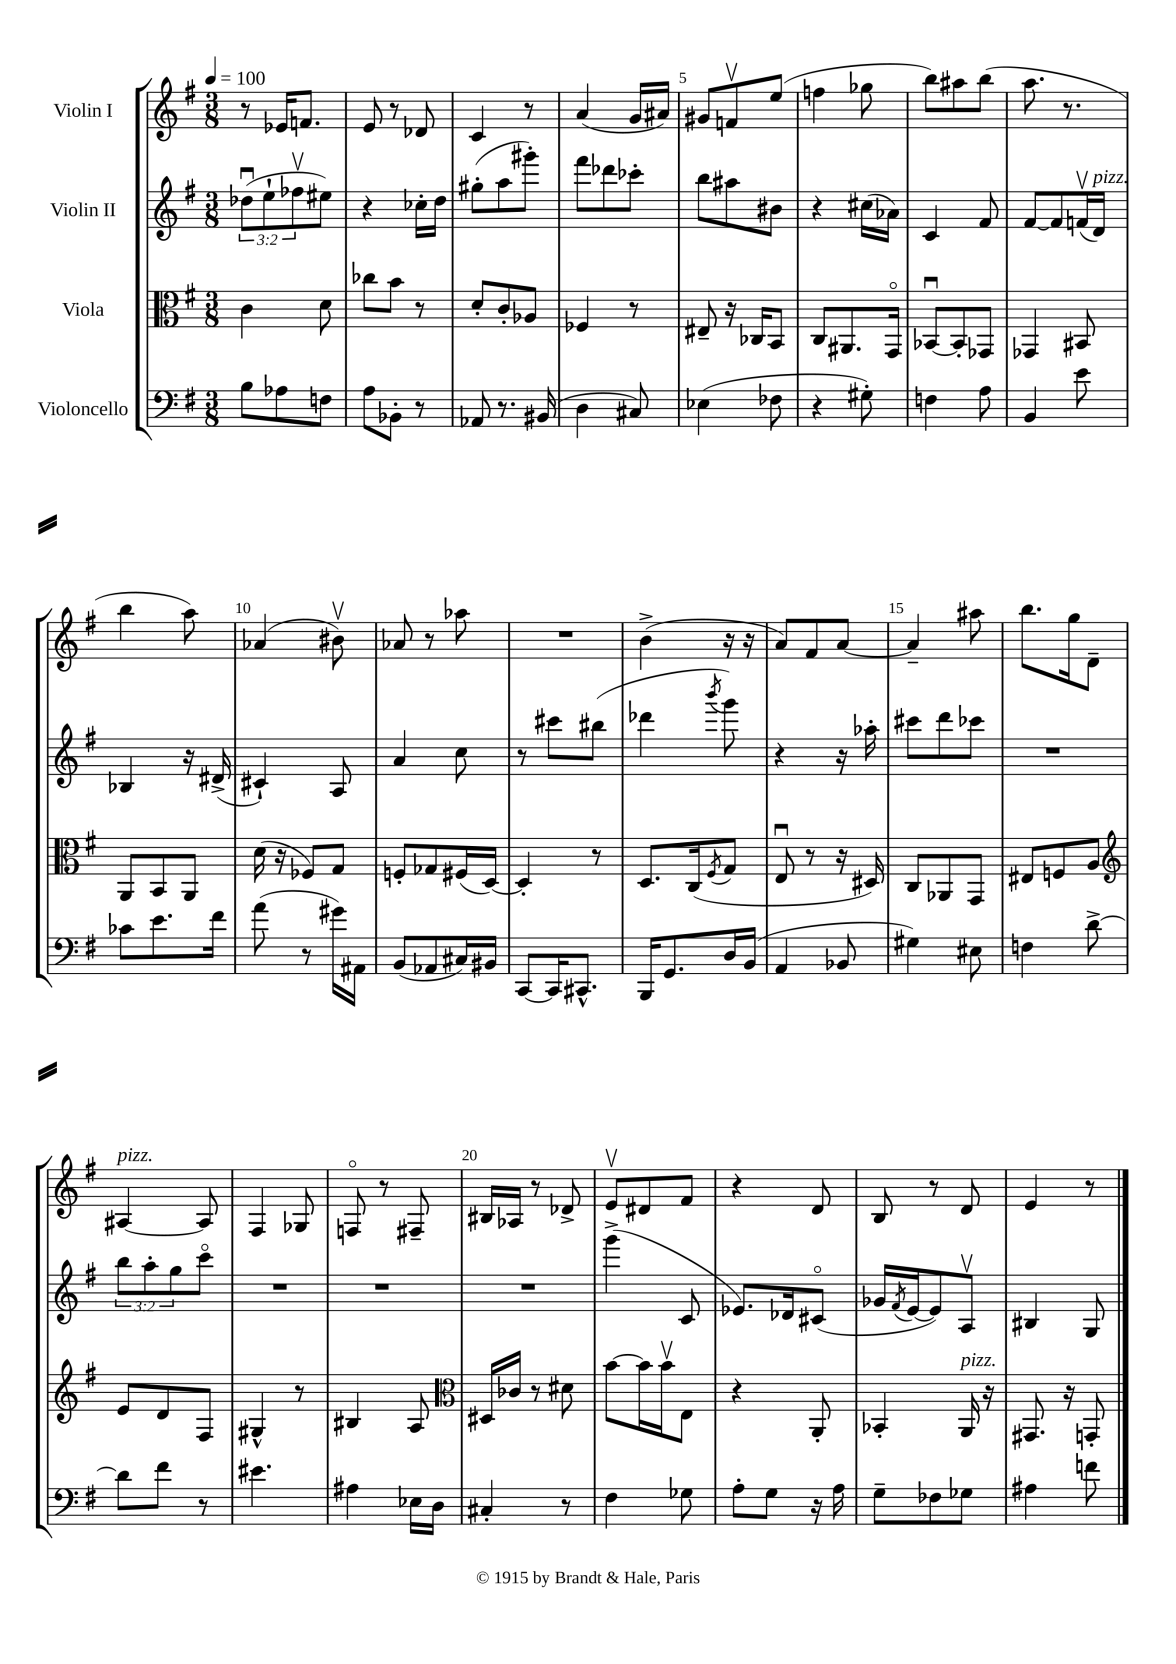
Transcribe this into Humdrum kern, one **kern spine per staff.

**kern	**kern	**kern	**kern
*staff4	*staff3	*staff2	*staff1
*clefF4	*clefC3	*clefG2	*clefG2
*k[f#]	*k[f#]	*k[f#]	*k[f#]
*M3/8	*M3/8	*M3/8	*M3/8
*MM100	*MM100	*MM100	*MM100
8B	4c	(12dd-u	8r
.	.	12ee`	.
8A-	.	.	16e-
.	.	12ff-v	.
.	.	.	8.f
8F	8d	8ee#)	.
=	=	=	=
8A	8cc-	4r	8e
8BB-'	8b	.	8r
8r	8r	16cc-'	8d-
.	.	16dd	.
=	=	=	=
8AA-	8d'	(8gg#'	4c
8.r	8c'	8aa	.
.	8A-	8ggg#')	8r
(16BB#	.	.	.
=	=	=	=
4D	4F-	8fff#	(4a
.	.	8ddd-	.
8C#)	8r	8ccc-'	16g
.	.	.	16a#)
=	=	=	=
(4E-	8E#~	8bb	8g#
.	16r	8aa#	8fv
.	16C-	.	.
8F-	8BB	8b#	(8ee
=	=	=	=
4r	8C	4r	4ff
.	8.AA#	.	.
8G#')	.	(16cc#	8gg-
.	16GGo	16a-)	.
=	=	=	=
4F	[8BB-u	4c	8bb)
.	8BB-']	.	8aa#
8A	8GG-	8f#	(8bb
=	=	=	=
4BB	4GG-	[8f#	8.aa
.	.	8f#]	.
.	.	.	8.r
8e	8BB#	(16fv	.
.	.	16d)	.
=	=	=	=
8c-	8AA	4B-	4bb
8.e	8BB	.	.
.	8AA	16r	8aa)
16f#	.	(16d#^	.
=	=	=	=
(8a	(16d	4c#`)	(4a-
.	16r	.	.
8r	8F-)	.	.
16g#)	8G	8A	8b#v)
16AA#	.	.	.
=	=	=	=
(8BB	8F'	4a	8a-
8AA-	8G-	.	8r
16C#)	(16F#	8cc	8aa-
16BB#	[16D)	.	.
=	=	=	=
[8CC	4D']	8r	4.r
16CC]	.	8ccc#	.
8.CC#^^	.	.	.
.	8r	(8bb#	.
=	=	=	=
16BBB	8.D	4ddd-	(4b^
8.GG	.	.	.
.	(16C	.	.
.	8qF#	8qbbb	.
16D	8G	8ggg)	16r
(16BB	.	.	16r
=	=	=	=
4AA	8Eu	4r	8a)
.	8r	.	8f#
8BB-	16r	16r	[8a
.	16D#)	16aa-'	.
=	=	=	=
4G#)	8C	8ccc#	4a~]
.	8AA-	8ddd	.
8E#	8GG	8ccc-	8aa#
=	=	=	=
4F	8E#	4.r	8.bb
.	8F	.	.
.	.	.	16gg
[8d^	8A	.	8d~
=	=	=	=
*	*clefG2	*	*
8d]	8e	12bb	[4A#
.	.	12aa'	.
8f#	8d	.	.
.	.	12gg	.
8r	8F#	8ccco	8A#]
=	=	=	=
4.e#	4G#^^	4.r	4F#
.	8r	.	8G-
=	=	=	=
4A#	4B#	4.r	8Fo
.	.	.	8r
16E-	8A	.	8F#~
16D	.	.	.
=	=	=	=
*	*clefC3	*	*
4C#'	16D#	4.r	16B#
.	16c-	.	16A-
.	8r	.	8r
8r	8d#	.	8d-^
=	=	=	=
4F#	[8b	(4ggg^	8ev
.	16b]	.	8d#
.	16bv	.	.
8G-	8E	8c	8f#
=	=	=	=
8A'	4r	8.e-)	4r
8G	.	.	.
.	.	16d-	.
16r	8AA'	(8c#o	8d
16A	.	.	.
=	=	=	=
8G~	4BB-'	16g-	8B
.	.	8qf#	.
.	.	[16e	.
8F-	.	8e])	8r
8G-	16AA	8Av	8d
.	16r	.	.
=	=	=	=
4A#	8.GG#	4B#	4e
.	16r	.	.
8f	8GG'	8G	8r
==	==	==	==
*-	*-	*-	*-
